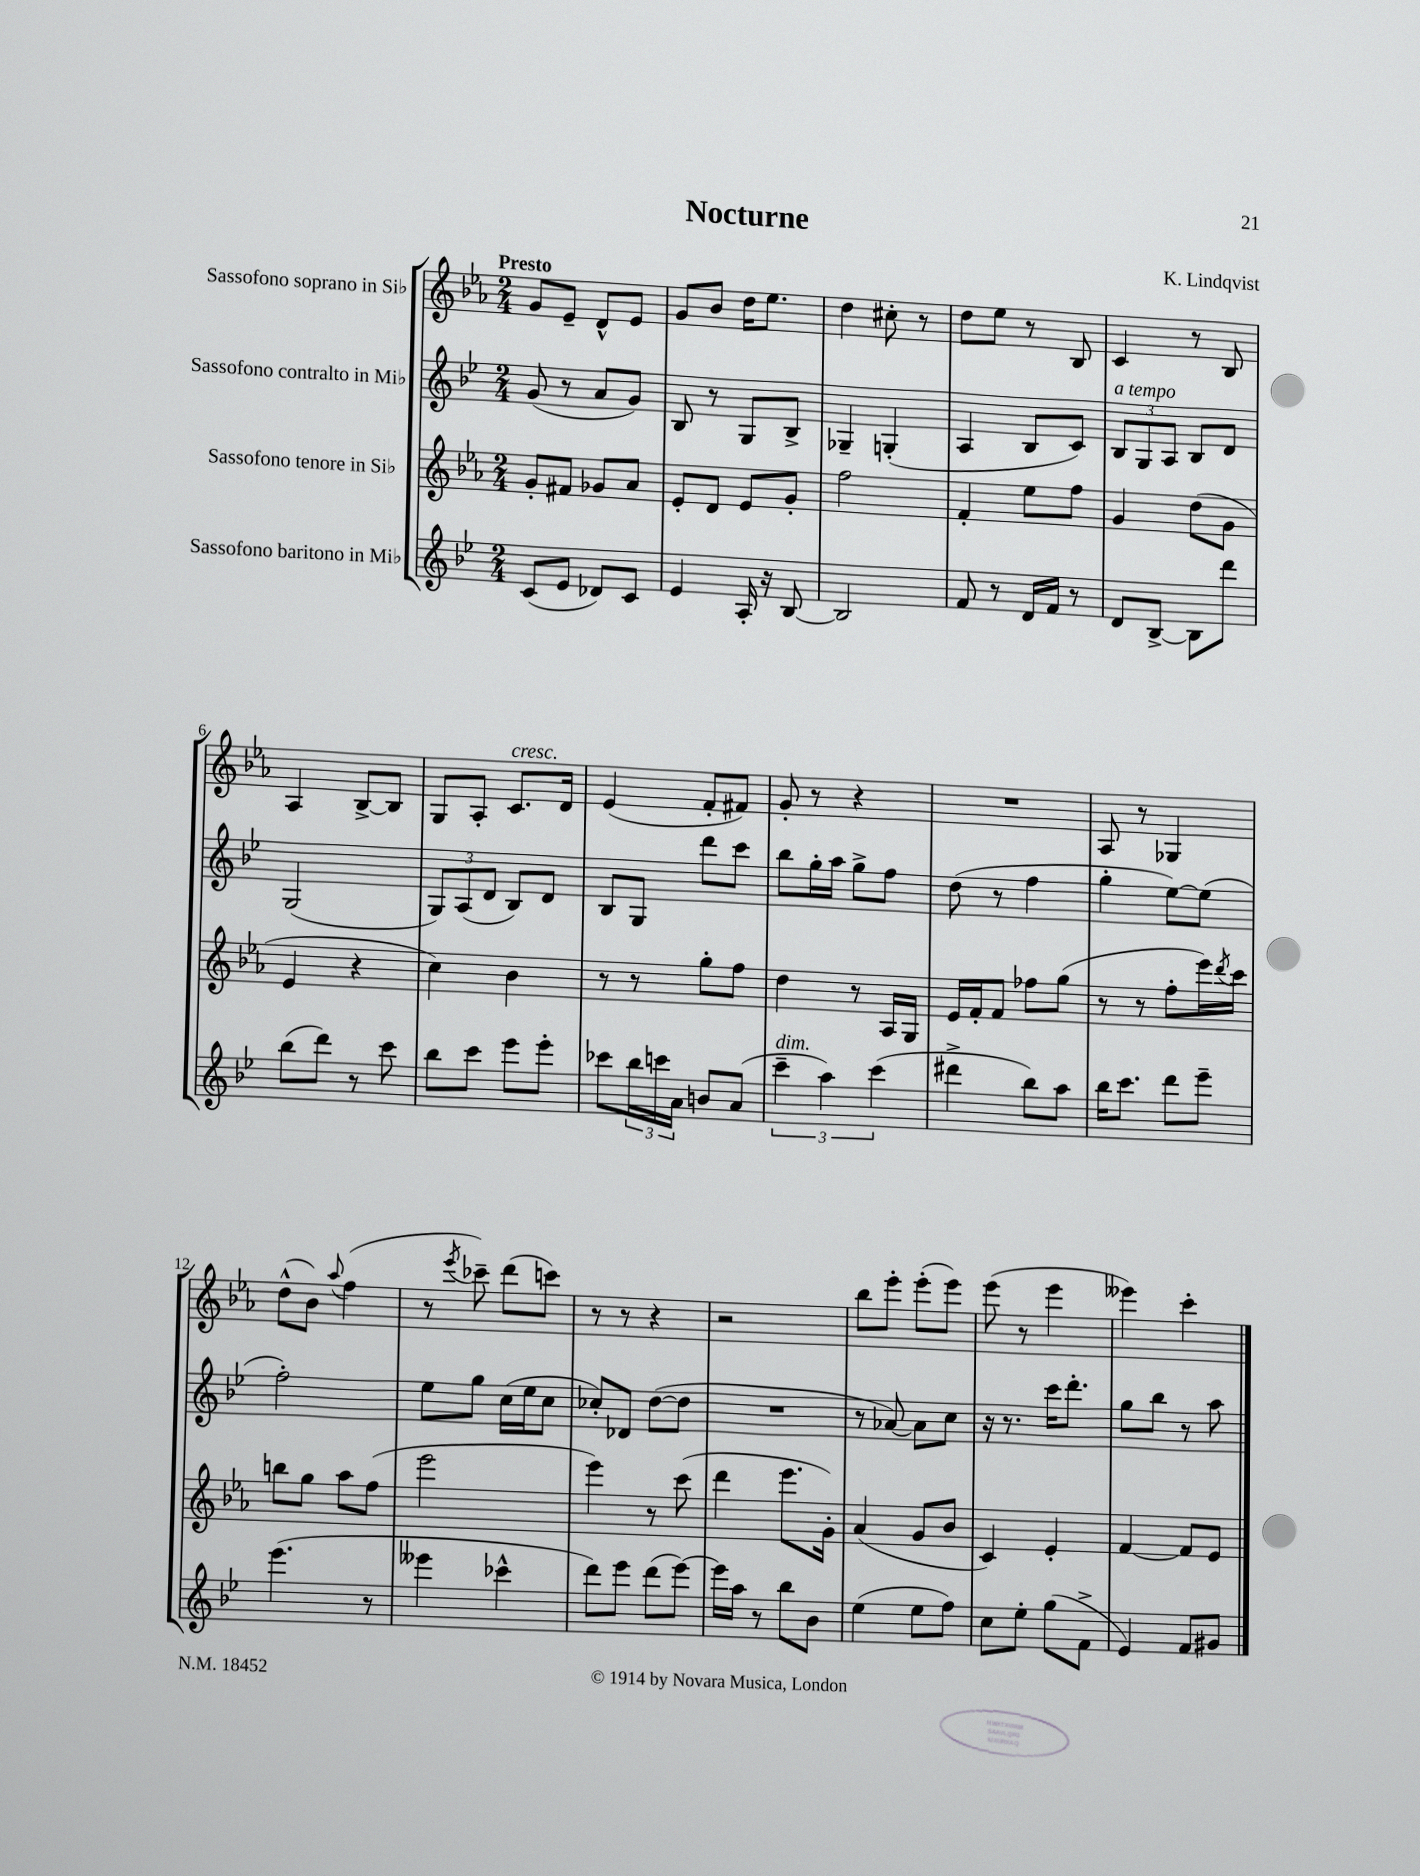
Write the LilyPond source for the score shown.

\header { title = "Nocturne" composer = "K. Lindqvist" }
<<
\new StaffGroup <<
\new Staff = "s0" \with { instrumentName = "Sassofono soprano in Sib" } {
    \clef treble \key ees \major \numericTimeSignature \time 2/4 \tempo "Presto"
    g'8 ees'8-- d'8-^ ees'8 |
    g'8 bes'8 d''16 ees''8. |
    d''4 cis''8-. r8 |
    d''8 ees''8 r8 bes8 |
    c'4 r8 bes8 |
    aes4 bes8~-> bes8 |
    g8 aes8-. c'8.^\markup { \italic "cresc." } d'16 |
    ees'4( f'8-. fis'8) |
    g'8-. r8 r4 |
    R2 |
    aes8 r8 ges4 |
    d''8-^( bes'8) \appoggiatura { aes''8 } f''4( |
    r8 \acciaccatura { ees'''8 } ces'''8--) d'''8( c'''8) |
    r8 r8 r4 |
    r2 |
    bes''8 ees'''8-. ees'''8-.( ees'''8) |
    ees'''8( r8 ees'''4 |
    eeses'''4) c'''4-. \bar "|." |
}
\new Staff = "s1" \with { instrumentName = "Sassofono contralto in Mib" } {
    \clef treble \key bes \major \numericTimeSignature \time 2/4
    g'8( r8 a'8 g'8) |
    bes8 r8 g8 bes8-> |
    ges4-- g4-.( |
    a4 bes8 c'8) |
    \tuplet 3/2 { bes8^\markup { \italic "a tempo" } g8 a8 } bes8 d'8 |
    g2( |
    \tuplet 3/2 { g8) a8( d'8 } bes8) d'8 |
    bes8 g8 d'''8 c'''8 |
    bes''8 g''16-. a''16 g''8-> f''8 |
    d''8( r8 f''4 |
    g''4-. ees''8~) ees''8( |
    f''2-.) |
    ees''8 g''8 c''16( ees''16 c''8 |
    ces''8-.) des'8 d''8~( d''8 |
    R2 |
    r8 aes'8~) aes'8 c''8 |
    r16 r8. c'''16 d'''8.-. |
    g''8 bes''8 r8 a''8 \bar "|." |
}
\new Staff = "s2" \with { instrumentName = "Sassofono tenore in Sib" } {
    \clef treble \key ees \major \numericTimeSignature \time 2/4
    g'8-. fis'8 ges'8 aes'8 |
    ees'8-. d'8 ees'8 g'8-. |
    f''2 |
    f'4-. ees''8 f''8 |
    g'4 d''8( g'8 |
    ees'4 r4 |
    c''4) bes'4 |
    r8 r8 g''8-. f''8 |
    d''4 r8 aes16 g16 |
    ees'16 f'16-. f'8 fes''8 g''8( |
    r8 r8 f''8-. ees'''16) \acciaccatura { d'''8 } c'''16 |
    b''8 g''8 aes''8 f''8( |
    ees'''2 |
    ees'''4) r8 c'''8( |
    d'''4 ees'''8. g'16-.) |
    aes'4( g'8 bes'8 |
    c'4) ees'4-. |
    f'4~ f'8 ees'8 \bar "|." |
}
\new Staff = "s3" \with { instrumentName = "Sassofono baritono in Mib" } {
    \clef treble \key bes \major \numericTimeSignature \time 2/4
    c'8( ees'8 des'8) c'8 |
    ees'4 a16-. r16 bes8~ |
    bes2 |
    f'8 r8 d'16 f'16 r8 |
    d'8 bes8~-> bes8 d'''8 |
    bes''8( d'''8) r8 c'''8 |
    bes''8 c'''8 ees'''8 ees'''8-. |
    ces'''8 \tuplet 3/2 { bes''16 c'''16 a'16 } b'8 a'8( |
    \tuplet 3/2 { c'''4--^\markup { \italic "dim." } a''4) c'''4( } |
    dis'''4-> bes''8) a''8 |
    bes''16 c'''8. d'''8 ees'''8-- |
    ees'''4.( r8 |
    eeses'''4 ces'''4-^ |
    d'''8) ees'''8 d'''8( ees'''8~) |
    ees'''16 a''16 r8 bes''8 bes'8 |
    ees''4( ees''8 f''8) |
    c''8 ees''8-. g''8( f'8-> |
    ees'4) f'8 gis'8 \bar "|." |
}
>>
>>
